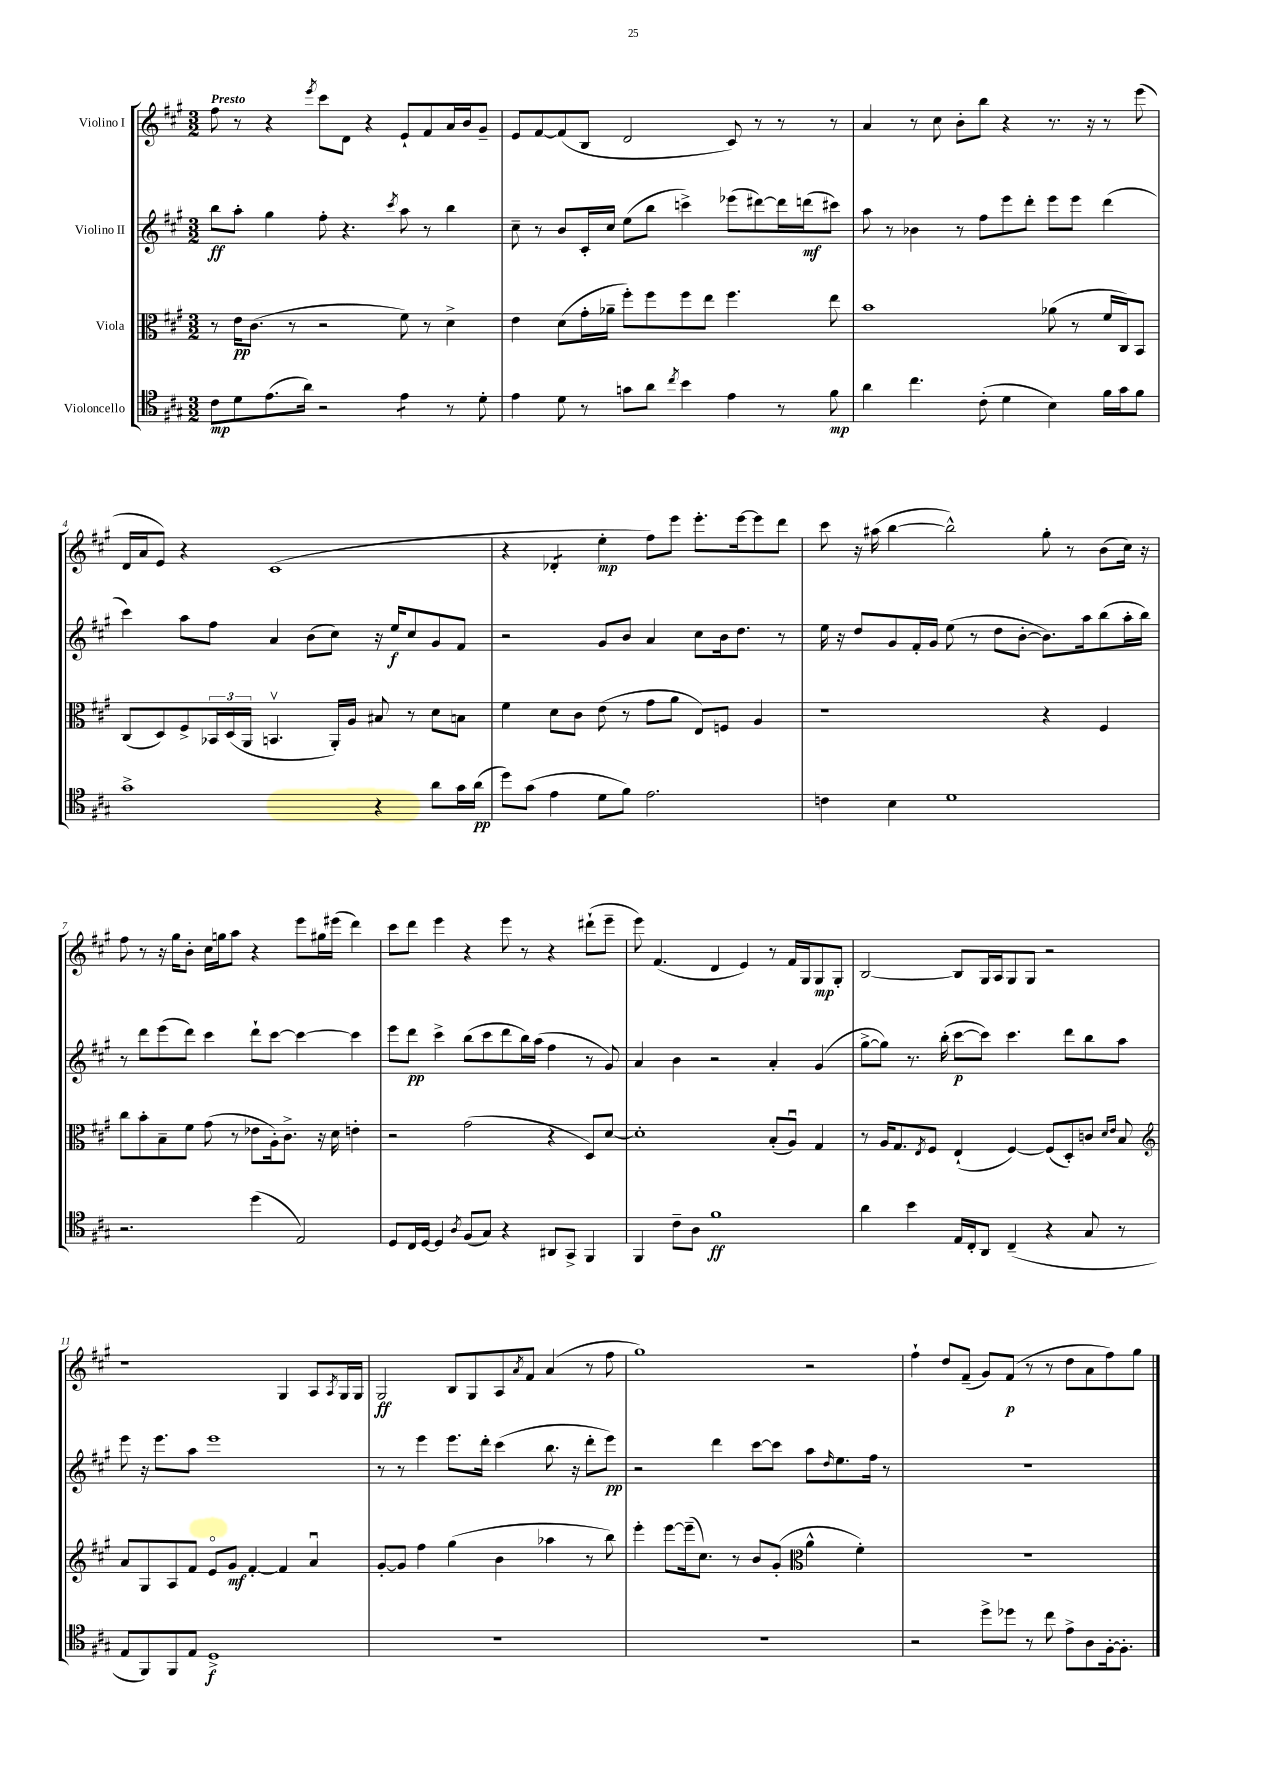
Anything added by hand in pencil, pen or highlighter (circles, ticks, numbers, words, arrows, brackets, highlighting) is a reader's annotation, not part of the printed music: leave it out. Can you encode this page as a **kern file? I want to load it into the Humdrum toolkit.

**kern	**kern	**kern	**kern
*staff4	*staff3	*staff2	*staff1
*clefC4	*clefC3	*clefG2	*clefG2
*k[f#c#g#]	*k[f#c#g#]	*k[f#c#g#]	*k[f#c#g#]
*M3/2	*M3/2	*M3/2	*M3/2
8c#\L	8r	8bb\L	8ff#\
8d\	16e\LK	8aa'\J	8r
.	(8.c#\J	.	.
(8.e\	.	4gg#\	4r
.	8r	.	.
16a\Jk)	.	.	.
.	.	.	8qeee/
2r	2r	8ff#'\	8ccc#\L
.	.	4.r	8d\J
.	.	.	4r
.	.	8qccc#/	.
4e\	8f#\)	8aa\	8e`/L
.	8r	8r	8f#/
8r	4d^\	4bb\	16a/L
.	.	.	16b/J
8d'\	.	.	8g#~/J
=	=	=	=
4e\	4e\	8cc#~\	8e/L
.	.	8r	[8f#/
8d\	(8d\L	8b/L	(8f#/]
8r	16g#'\L	16c#'/L	8B/J
.	16a-~\JJ	16cc#/JJ	.
8g\L	8ff#'\L)	(8ee\L	2d/
8a\J	8ff#\	8bb\J	.
8qcc#/	.	.	.
4b\	8ff#\	4ccc^\)	.
.	8ee\J	.	.
4e\	4.ff#\	(8eee-\L	8c#/)
.	.	[8ddd#\)	8r
8r	.	16ddd#\]L	8r
.	.	(16ddd\J	.
8f#\	8ee\	8ccc#\J)	8r
=	=	=	=
4a\	1b	8aa\	4a/
.	.	8r	.
4.cc#\	.	4b-\	8r
.	.	.	8cc#\
.	.	8r	8b'\L
(8c#'\	.	8ff#\L	8bb\J
4d\	.	8eee\	4r
.	.	8ddd'\J	.
4B\)	(8a-\	8eee\L	8.r
.	8r	8eee\J	.
.	.	.	16r
16f#\LL	16f#/LL	(4ddd\	8r
16g#\J	16C#/J)	.	.
8f#\J	8BB/J	.	(8eee\
=	=	=	=
1g#^	(8C#/L	4ccc#\)	16d/LL
.	.	.	16a/J
.	8D/)	.	8e/J)
.	8F#^/	8aa\L	4r
.	24BB-/L	8ff#\J	.
.	(24D/	.	.
.	24AA/JJ	.	.
.	4.BBv/	4a/	(1c#
.	.	(8b\L	.
.	16AA'/LL)	8cc#\J)	.
.	16A/JJ	.	.
4r	8B#/	16r	.
.	.	16ee/LK	.
.	8r	8cc#/	.
8a\L	8d\L	8g#/	.
16g#\L	8B\J	8f#/J	.
(16a\JJ	.	.	.
=	=	=	=
8dd\L)	4f#\	2r	4r
(8g#\J	.	.	.
4e\	8d\L	.	4d-'/
.	8c#\J	.	.
8d\L	(8e\	8g#/L	4ee'\
8f#\J)	8r	8b/J	.
2.e\	8g#\L	4a/	8ff#\L)
.	8a\J	.	8eee\J
.	8E/L)	8cc#\L	8.eee'\L
.	8F/J	16b\k	.
.	.	8.dd\J	[16eee\k
.	4A/	.	8eee\]
.	.	8r	8ddd\J
=	=	=	=
4c\	1r	16ee\	8ccc#\
.	.	16r	.
.	.	8dd/L	16r
.	.	.	(16aa#\
4B\	.	8g#/	[4bb\
.	.	16f#'/L	.
.	.	16g#/JJ	.
1d	.	(8ee\	2bb^^\])
.	.	8r	.
.	.	8dd\L	.
.	.	[8b'\J	.
.	4r	8.b\]L)	8gg#'\
.	.	.	8r
.	.	16aa\k	.
.	4F#/	(8bb\	(8b\L
.	.	16aa'\L	16cc#\Jk)
.	.	16bb\JJ)	16r
=	=	=	=
2.r	8cc#\L	8r	8ff#\
.	8b'\	8ddd\L	8r
.	8B~\	(8eee\	16r
.	.	.	16gg#\LK
.	8f#\J	8ddd\J)	8b'\J
.	(8g#\	4ccc#\	16cc#\LL
.	.	.	16gg\J
.	8r	.	8aa\J
(4dd\	8e-\L	8ddd`\L	4r
.	16A'\k)	[8ccc#\J	.
.	8.c#^\J	.	.
2E/)	.	4ccc#\_	8eee\L
.	16r	.	16gg#\L
.	16d\	.	(16eee#\JJ
.	4e'\	4ccc#\]	4ddd\)
=	=	=	=
8D/L	2r	8eee\L	8ccc#\L
16C#/L	.	8ddd\J	8ddd\J
[16D/JJ	.	.	.
4D/]	.	4ccc#^\	4eee\
8qA/	.	.	.
(8F#/L	(2g#\	(8bb\L	4r
8G#/J)	.	8ccc#\	.
4r	.	8ddd\	8eee\
.	.	16bb\L)	8r
.	.	(16aa\JJ	.
8AA#/L	4r	4ff#\	4r
8GG#^/J	.	.	.
4FF#/	8D/L)	8r	(8ddd#`\L
.	[8d/J	8g#/)	8eee~\J
=	=	=	=
4FF#/	1d']	4a/	8eee\)
.	.	.	(4.f#/
8c#~\L	.	4b\	.
8A\J	.	.	.
1f#	.	2r	4d/
.	.	.	4e/)
.	(8B'/L	4a'/	8r
.	8Au/J)	.	16f#/LL
.	.	.	16G#/J
.	4G#/	(4g#/	8G#/
.	.	.	8G#'/J
=	=	=	=
4a\	8r	[8gg#^\L	[2B/
.	16A/LK	8gg#\]J)	.
.	8.G#/	.	.
4b\	.	8.r	.
.	8qE/	.	.
.	8F#/J	.	.
.	.	(16bb'\	.
16E/LL	(4E`/	[8ccc#\L	8B/]L
16C#'/J	.	.	.
8AA/J	.	8ccc#\]J)	16G#/L
.	.	.	16A/J
(4C#~/	[4F#/)	4.ccc#\	8G#/
.	.	.	8G#/J
4r	(8F#/]L	.	2r
.	8D'/)	8ddd\L	.
8G#/	8c/J	8bb\	.
.	16qqd/LL	.	.
.	16qqe/JJ	.	.
8r	8B/	8aa\J	.
=	=	=	=
*	*clefG2	*	*
8E/L	8a/L	8eee\	1r
8FF#/)	8G#/	16r	.
.	.	8.eee\L	.
8FF#/	8A/	.	.
8E/J	8f#/J	8aa\J	.
1D^	8eo/L	1eee	.
.	8g#/J	.	.
.	[4f#'/	.	.
.	4f#/]	.	4G#/
.	4au/	.	8A/L
.	.	.	8qA/
.	.	.	16G#/L
.	.	.	16G#/JJ
=	=	=	=
1.r	[8g#'/L	8r	2G#/
.	8g#/]J	8r	.
.	4ff#\	4eee\	.
.	(4gg#\	8.eee\L	8B/L
.	.	.	8G#/
.	.	16ddd'\Jk	.
.	4b\	(4ccc#\	8A/
.	.	.	8qa/
.	.	.	8f#/J
.	4aa-\	8.bb\	(4a/
.	.	16r	.
.	8r	8ddd'\L	8r
.	8bb\)	8eee\J)	8ff#\
=	=	=	=
1.r	4eee'\	2r	1gg#)
.	[8eee\L	.	.
.	(16eee~\]k	.	.
.	8.cc#\J)	.	.
.	.	4ddd\	.
.	8r	.	.
.	8b/L	[8ccc#\L	.
.	(8g#'/J	8ccc#\]J	.
*	*clefC3	*	*
.	4a^^\	8aa\L	2r
.	.	16qqdd/	.
.	.	8.ee\	.
.	4f#'\)	.	.
.	.	16ff#\Jk	.
.	.	8r	.
=	=	=	=
2r	1.r	1.r	4ff#`\
.	.	.	8dd/L
.	.	.	(8f#~/J
8dd^\L	.	.	8g#/L)
8dd-\J	.	.	(8f#/J
8r	.	.	8r
8cc#\	.	.	8r
8e^\L	.	.	8dd\L
8A\	.	.	8a\
[16F#'\k	.	.	8ff#\)
8.F#'\]J	.	.	.
.	.	.	8gg#\J
==	==	==	==
*-	*-	*-	*-
